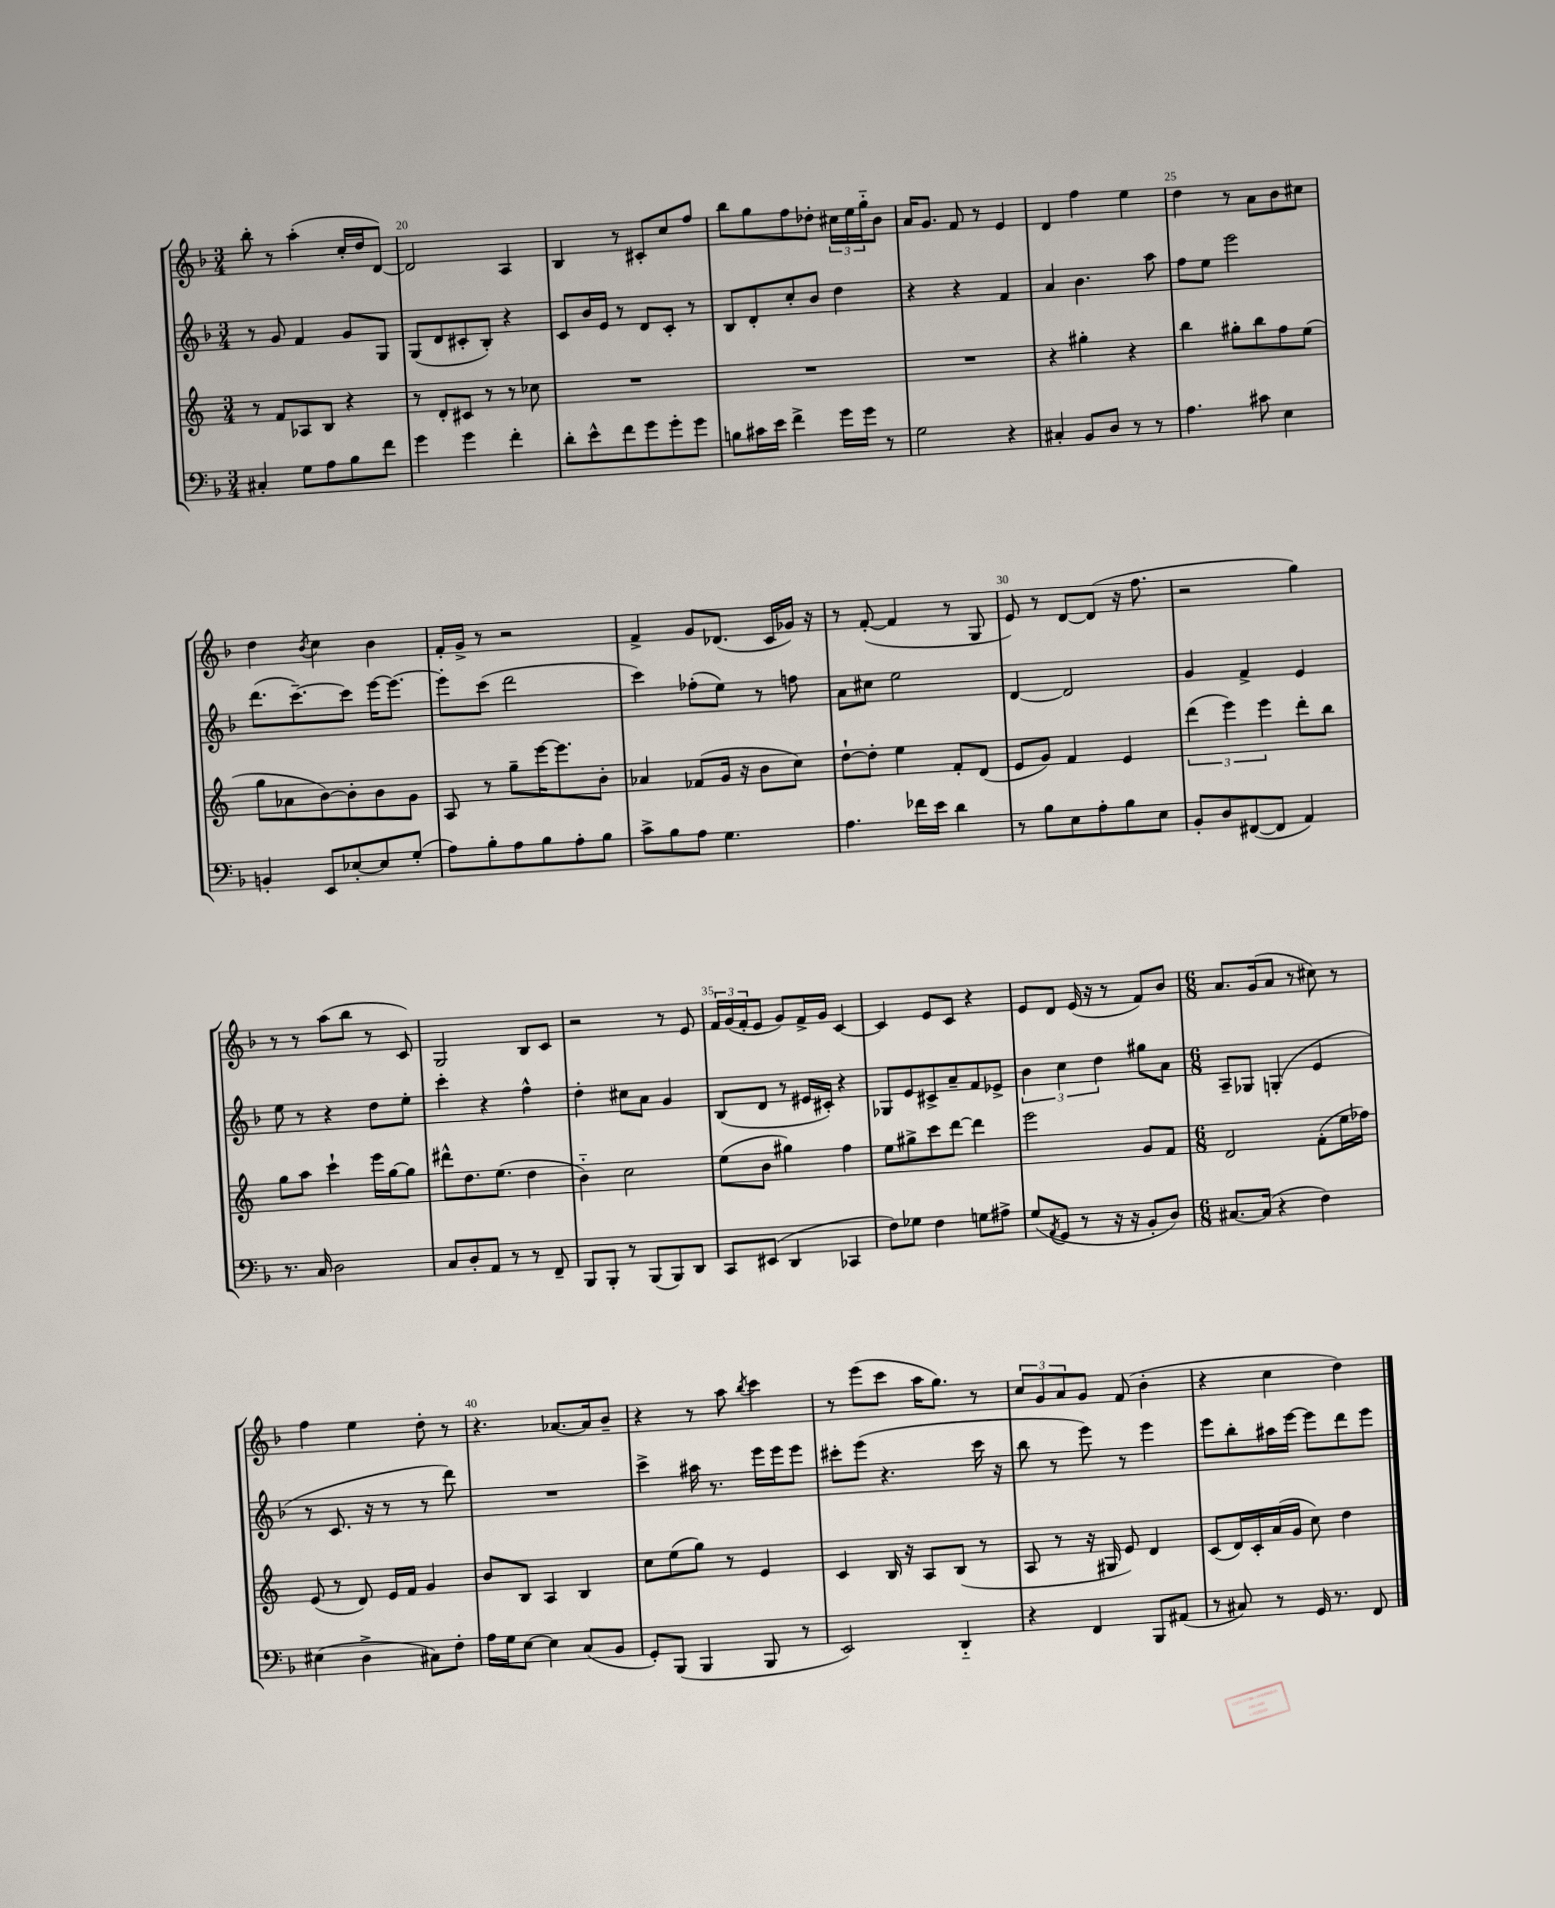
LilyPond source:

<<
\new StaffGroup <<
\new Staff = "s0" {
    \clef treble \key f \major \numericTimeSignature \time 3/4
    bes''8-. r8 a''4-.( c''16-. d''16 d'8~) |
    d'2 a4 |
    bes4 r8 cis'8-. c''8 f''8 |
    bes''8 g''8 f''8 des''8-. \tuplet 3/2 { cis''16 e''16 g''16-_ } bes'8 |
    a'16 g'8. f'8 r8 e'4 |
    d'4 f''4 e''4 |
    d''4 r8 a'8 bes'8 cis''8 |
    d''4 \acciaccatura { bes'8 } c''4 bes'4 |
    f'16-. g'16-> r8 r2 |
    f'4-> g'8 des'8.( c'16 ges'16) r16 |
    r8 f'8~-.( f'4 r8 g8 |
    e'8) r8 d'8~ d'8( r16 f''8. |
    r2 g''4) |
    r8 r8 a''8( bes''8 r8 c'8) |
    g2 bes8 c'8 |
    r2 r8 e'8 |
    \tuplet 3/2 { f'16 g'16( f'16-. } e'8 g'8) f'16-> g'16 c'4~ |
    c'4 e'8 c'8 r4 |
    e'8 d'8 e'16( r16 r8 f'8) bes'8 |
    \numericTimeSignature \time 6/8 a'8. g'16( a'8 r8 cis''8) r8 |
    f''4 e''4 d''8-. r8 |
    r4. aes'8.~ aes'16 bes'8-- |
    r4 r8 a''8 \acciaccatura { bes''8 } c'''4 |
    r8 e'''8( c'''8 a''16 g''8.) r8 |
    \tuplet 3/2 { c''8 g'8 a'8 } g'8 f'8( bes'4-. |
    r4 c''4 d''4) \bar "|." |
}
\new Staff = "s1" {
    \clef treble \key f \major \numericTimeSignature \time 3/4
    r8 g'8 f'4 g'8 g8 |
    g8( d'8 cis'8-. bes8-.) r4 |
    c'8 bes'16 e'16 r8 d'8 c'8-. r8 |
    bes8 d'8-. c''8-. bes'8 d''4 |
    r4 r4 f'4 |
    a'4 bes'4. a''8 |
    f''8 e''8 e'''2 |
    d'''8.( c'''8.~--) c'''8 e'''16~ e'''8.~ |
    e'''8-. c'''8( d'''2 |
    c'''4) fes''8-.( e''8) r8 f''8 |
    a'8 cis''8 e''2 |
    d'4~ d'2 |
    g'4 f'4-> e'4 |
    e''8 r8 r4 d''8 e''8-. |
    c'''4-. r4 f''4-^ |
    d''4-. cis''8 a'8 g'4 |
    bes8( d'8 r8 eis'16 cis'16-.) r4 |
    ges8 e'8 cis'8-> a'8-- f'8 ees'8-> |
    \tuplet 3/2 { bes'4 c''4 d''4 } gis''8 a'8 |
    \numericTimeSignature \time 6/8 a8-- ges8 g4-.( e'4 |
    r8 c'8. r16 r8 r8 d'''8) |
    R2. |
    c'''4-> ais''16 r8. e'''16 e'''16 e'''8 |
    cis'''8-. e'''8( r4. cis'''16 r16 |
    bes''8 r8 e'''8) r8 e'''4 |
    e'''8 bes''8-. ais''16 e'''16~ e'''8 d'''8 e'''8 \bar "|." |
}
\new Staff = "s2" {
    \clef treble \key c \major \numericTimeSignature \time 3/4
    r8 f'8 aes8 b8 r4 |
    r8 d'8-. cis'8 r8 r8 ces''8 |
    R2. |
    R2. |
    R2. |
    r4 gis''4-. r4 |
    b''4 gis''8-. b''8 f''8 e''8( |
    g''8 aes'8 b'8~) b'8-. b'8 g'8 |
    a8 r8 g''8-- e'''16~ e'''8. b'8-. |
    aes'4 fes'8( g'16 r16 b'8 c''8) |
    d''8~-! d''8-. e''4 f'8-. d'8( |
    e'8 g'8) f'4 e'4 |
    \tuplet 3/2 { d'''4( e'''4) e'''4 } d'''8-. b''8 |
    g''8 a''8 c'''4-! e'''16 g''16~ g''8 |
    dis'''8-^ d''8. e''8.( d''4 |
    b'4-_) c''2 |
    e''8( b'8 gis''4) f''4 |
    e''8 gis''8-> c'''8 d'''8~ d'''4 |
    e'''2 g'8 f'8 |
    \numericTimeSignature \time 6/8 d'2 f'8-.( e''16 fes''16) |
    e'8( r8 d'8) e'16 f'16 g'4 |
    b'8 b8 a4 b4 |
    c''8 e''8( g''8) r8 e'4 |
    c'4 b16 r16 a8 b8( r8 |
    a8 r8 r16 gis16 e'8) d'4 |
    c'8( d'16) c'16-. a'16( g'16 c''8) d''4 \bar "|." |
}
\new Staff = "s3" {
    \clef bass \key f \major \numericTimeSignature \time 3/4
    cis4-. g8 a8 bes8 f'8 |
    g'4 g'4 f'4-. |
    d'8-. e'8-^ f'8 g'8 g'8-. g'8 |
    b8 cis'16 e'16 f'4-> g'16 g'16 r8 |
    g2 r4 |
    cis4-. bes,8 d8 r8 r8 |
    a4. cis'8 e4 |
    b,4-. e,8 ees8~-. ees8 g8-.( |
    a8) bes8-. a8 bes8 a8-. bes8 |
    c'8-> bes8 a8 g4. |
    a4. fes'16 e'16 d'4 |
    r8 bes8 e8 a8-. bes8 e8 |
    bes,8-. d8 fis,8~( fis,8 a,4) |
    r8. c16 d2 |
    c8 d8-. a,8 r8 r8 f,8-- |
    bes,,8 bes,,8-. r8 bes,,8( bes,,8) d,8 |
    c,8 eis,8( d,4 ces,4 |
    f8) ges8 f4 g8 ais8-> |
    g8( \acciaccatura { a,8 } g,8 r8 r16 r16 bes,8-. d8) |
    \numericTimeSignature \time 6/8 cis8.~ cis16( r4 f4) |
    eis4( d4-> cis8) f8-. |
    a16 g16 e8~ e4 c8( bes,8 |
    g,8-.) bes,,8( bes,,4 bes,,8 r8 |
    e,2) d,4-_ |
    r4 f,4 bes,,8 ais,8( |
    r8 cis8) r8 g,16 r8. f,8 \bar "|." |
}
>>
>>
\layout { \context { \Score currentBarNumber = #19 \override BarNumber.break-visibility = ##(#f #t #t) barNumberVisibility = #(every-nth-bar-number-visible 5) } }
